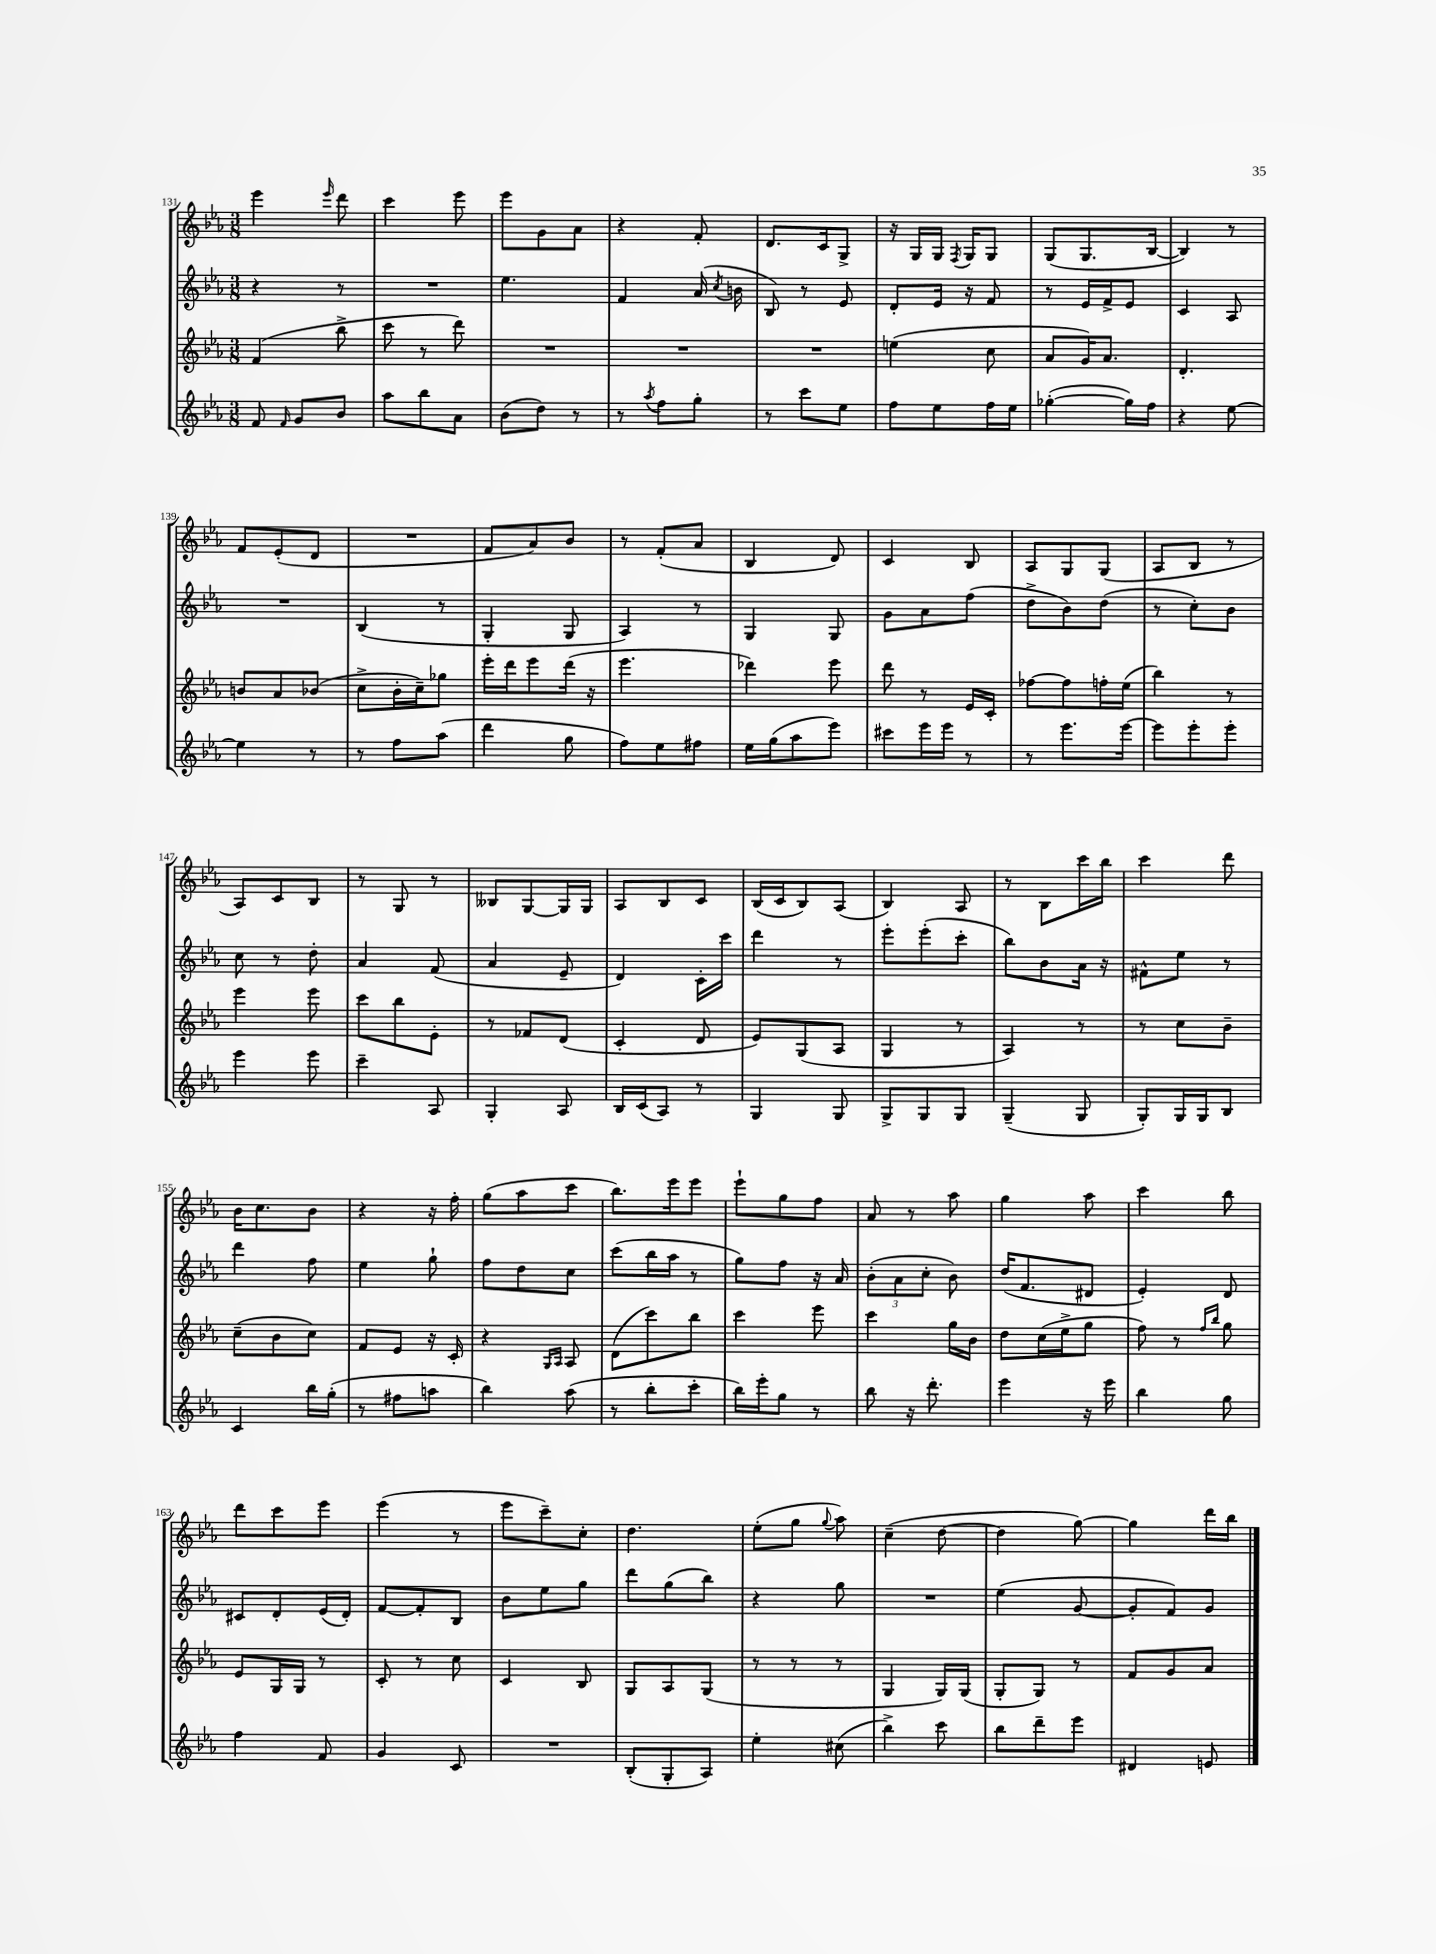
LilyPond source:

<<
\new StaffGroup <<
\new Staff = "s0" {
    \clef treble \key ees \major \numericTimeSignature \time 3/8
    \autoBeamOff ees'''4 \grace { ees'''16 } d'''8 |
    c'''4 ees'''8 |
    ees'''8[ g'8 aes'8] |
    r4 f'8-. |
    d'8.[ c'16 g8]-> |
    r16 g16[ g16] \acciaccatura { f8 } g16[ g8] |
    g8[( g8. bes16]~ |
    bes4) r8 |
    f'8[ ees'8-.( d'8] |
    R4. |
    f'8[ aes'8) bes'8] |
    r8 f'8[-.( aes'8] |
    bes4 d'8) |
    c'4 bes8 |
    aes8[ g8 g8]( |
    aes8[ bes8] r8 |
    aes8[) c'8 bes8] |
    r8 g8 r8 |
    beses8[ g8~ g16 g16] |
    aes8[ bes8 c'8] |
    bes16[( c'16 bes8) aes8]( |
    bes4) aes8 |
    r8 bes8[ c'''16 bes''16] |
    c'''4 d'''8 |
    bes'16[ c''8. bes'8] |
    r4 r16 f''16-. |
    g''8[( aes''8 c'''8] |
    bes''8.[) ees'''16 ees'''8] |
    ees'''8[-! g''8 f''8] |
    aes'8 r8 aes''8 |
    g''4 aes''8 |
    c'''4 bes''8 |
    d'''8[ c'''8 ees'''8] |
    ees'''4( r8 |
    ees'''8[ c'''8--) c''8]-. |
    d''4. |
    ees''8[-.( g''8] \appoggiatura { g''8 } aes''8) |
    c''4--( d''8~ |
    d''4 g''8~) |
    g''4 d'''16[ bes''16] \bar "|." |
}
\new Staff = "s1" {
    \clef treble \key ees \major \numericTimeSignature \time 3/8
    \autoBeamOff r4 r8 |
    R4. |
    ees''4. |
    f'4 aes'16( \acciaccatura { c''8 } b'16 |
    bes8) r8 ees'8 |
    d'8[-. ees'16] r16 f'8 |
    r8 ees'16[ f'16-> ees'8] |
    c'4 aes8 |
    R4. |
    bes4( r8 |
    g4-. g8 |
    aes4) r8 |
    g4 g8 |
    g'8[ aes'8 f''8]( |
    d''8[-> bes'8) d''8]( |
    r8 c''8[-.) bes'8] |
    c''8 r8 d''8-. |
    aes'4 f'8( |
    aes'4 ees'8-- |
    d'4) c'16[-. c'''16] |
    d'''4 r8 |
    ees'''8[-. ees'''8-.( c'''8]-. |
    bes''8[) bes'8 aes'16] r16 |
    fis'8[-^ ees''8] r8 |
    d'''4 f''8 |
    ees''4 g''8-! |
    f''8[ d''8 c''8] |
    c'''8[( bes''16 aes''16] r8 |
    g''8[) f''8] r16 aes'16 |
    \tuplet 3/2 { bes'8[-.( aes'8 c''8]-. } bes'8) |
    d''16[( f'8. dis'8] |
    ees'4-.) d'8 |
    cis'8[ d'8-. ees'16( d'16]-.) |
    f'8[~ f'8-. bes8] |
    bes'8[ ees''8 g''8] |
    d'''8[ g''8( bes''8]) |
    r4 g''8 |
    R4. |
    ees''4( g'8~ |
    g'8[-. f'8) g'8] \bar "|." |
}
\new Staff = "s2" {
    \clef treble \key ees \major \numericTimeSignature \time 3/8
    \autoBeamOff f'4( bes''8-> |
    c'''8 r8 d'''8) |
    R4. |
    R4. |
    R4. |
    e''4( c''8 |
    aes'8[ g'16) aes'8.] |
    d'4.-. |
    b'8[ aes'8 bes'8]( |
    c''8[-> bes'16-. c''16--) ges''8] |
    ees'''16[-. d'''16 ees'''8 d'''16]( r16 |
    ees'''4. |
    des'''4) ees'''8 |
    d'''8 r8 ees'16[ c'16]-. |
    fes''8[~ fes''8 f''16-. ees''16]( |
    bes''4) r8 |
    ees'''4 ees'''8 |
    c'''8[ bes''8 ees'8]-. |
    r8 fes'8[ d'8]( |
    c'4-. d'8 |
    ees'8[) g8( aes8] |
    g4 r8 |
    aes4) r8 |
    r8 c''8[ bes'8]-- |
    c''8[--( bes'8 c''8]) |
    f'8[ ees'8] r16 c'16-. |
    r4 \grace { g16[ aes16] } aes8 |
    d'8[( c'''8) bes''8] |
    c'''4 ees'''8 |
    c'''4 g''16[ bes'16] |
    d''8[ c''16( ees''16-> g''8] |
    f''8) r8 \grace { f''16[ bes''16] } g''8 |
    ees'8[ g16 g16] r8 |
    c'8-. r8 c''8 |
    c'4 bes8 |
    g8[ aes8 g8]( |
    r8 r8 r8 |
    g4 g16[) g16]( |
    g8[-. g8]) r8 |
    f'8[ g'8 aes'8] \bar "|." |
}
\new Staff = "s3" {
    \clef treble \key ees \major \numericTimeSignature \time 3/8
    \autoBeamOff f'8 \grace { f'16 } g'8[ bes'8] |
    aes''8[ bes''8 aes'8] |
    bes'8[( d''8]) r8 |
    r8 \acciaccatura { aes''8 } f''8[ g''8]-. |
    r8 c'''8[ ees''8] |
    f''8[ ees''8 f''16 ees''16] |
    ges''4~-.( ges''16[) f''16] |
    r4 ees''8~ |
    ees''4 r8 |
    r8 f''8[ aes''8]( |
    d'''4 g''8 |
    f''8[) ees''8 fis''8] |
    ees''16[ g''16( aes''8 ees'''8]) |
    cis'''8[ ees'''16 ees'''16] r8 |
    r8 ees'''8.[ ees'''16]~ |
    ees'''8[ ees'''8-. ees'''8]-. |
    ees'''4 ees'''8 |
    c'''4-- aes8 |
    g4-. aes8 |
    bes16[ c'16( aes8]) r8 |
    g4 g8 |
    g8[-> g8 g8] |
    g4--( g8 |
    g8[-.) g16 g16 bes8] |
    c'4 bes''16[ g''16]-.( |
    r8 fis''8[ a''8] |
    bes''4) aes''8( |
    r8 bes''8[-. c'''8]-. |
    bes''16[) ees'''16-. g''8] r8 |
    bes''8 r16 d'''8.-. |
    ees'''4 r16 ees'''16 |
    bes''4 g''8 |
    f''4 f'8 |
    g'4 c'8 |
    R4. |
    bes8[-.( g8-. aes8]) |
    ees''4-. cis''8( |
    bes''4->) c'''8 |
    bes''8[ d'''8-- ees'''8] |
    dis'4 e'8 \bar "|." |
}
>>
>>
\layout { \context { \Score currentBarNumber = #131 } }
